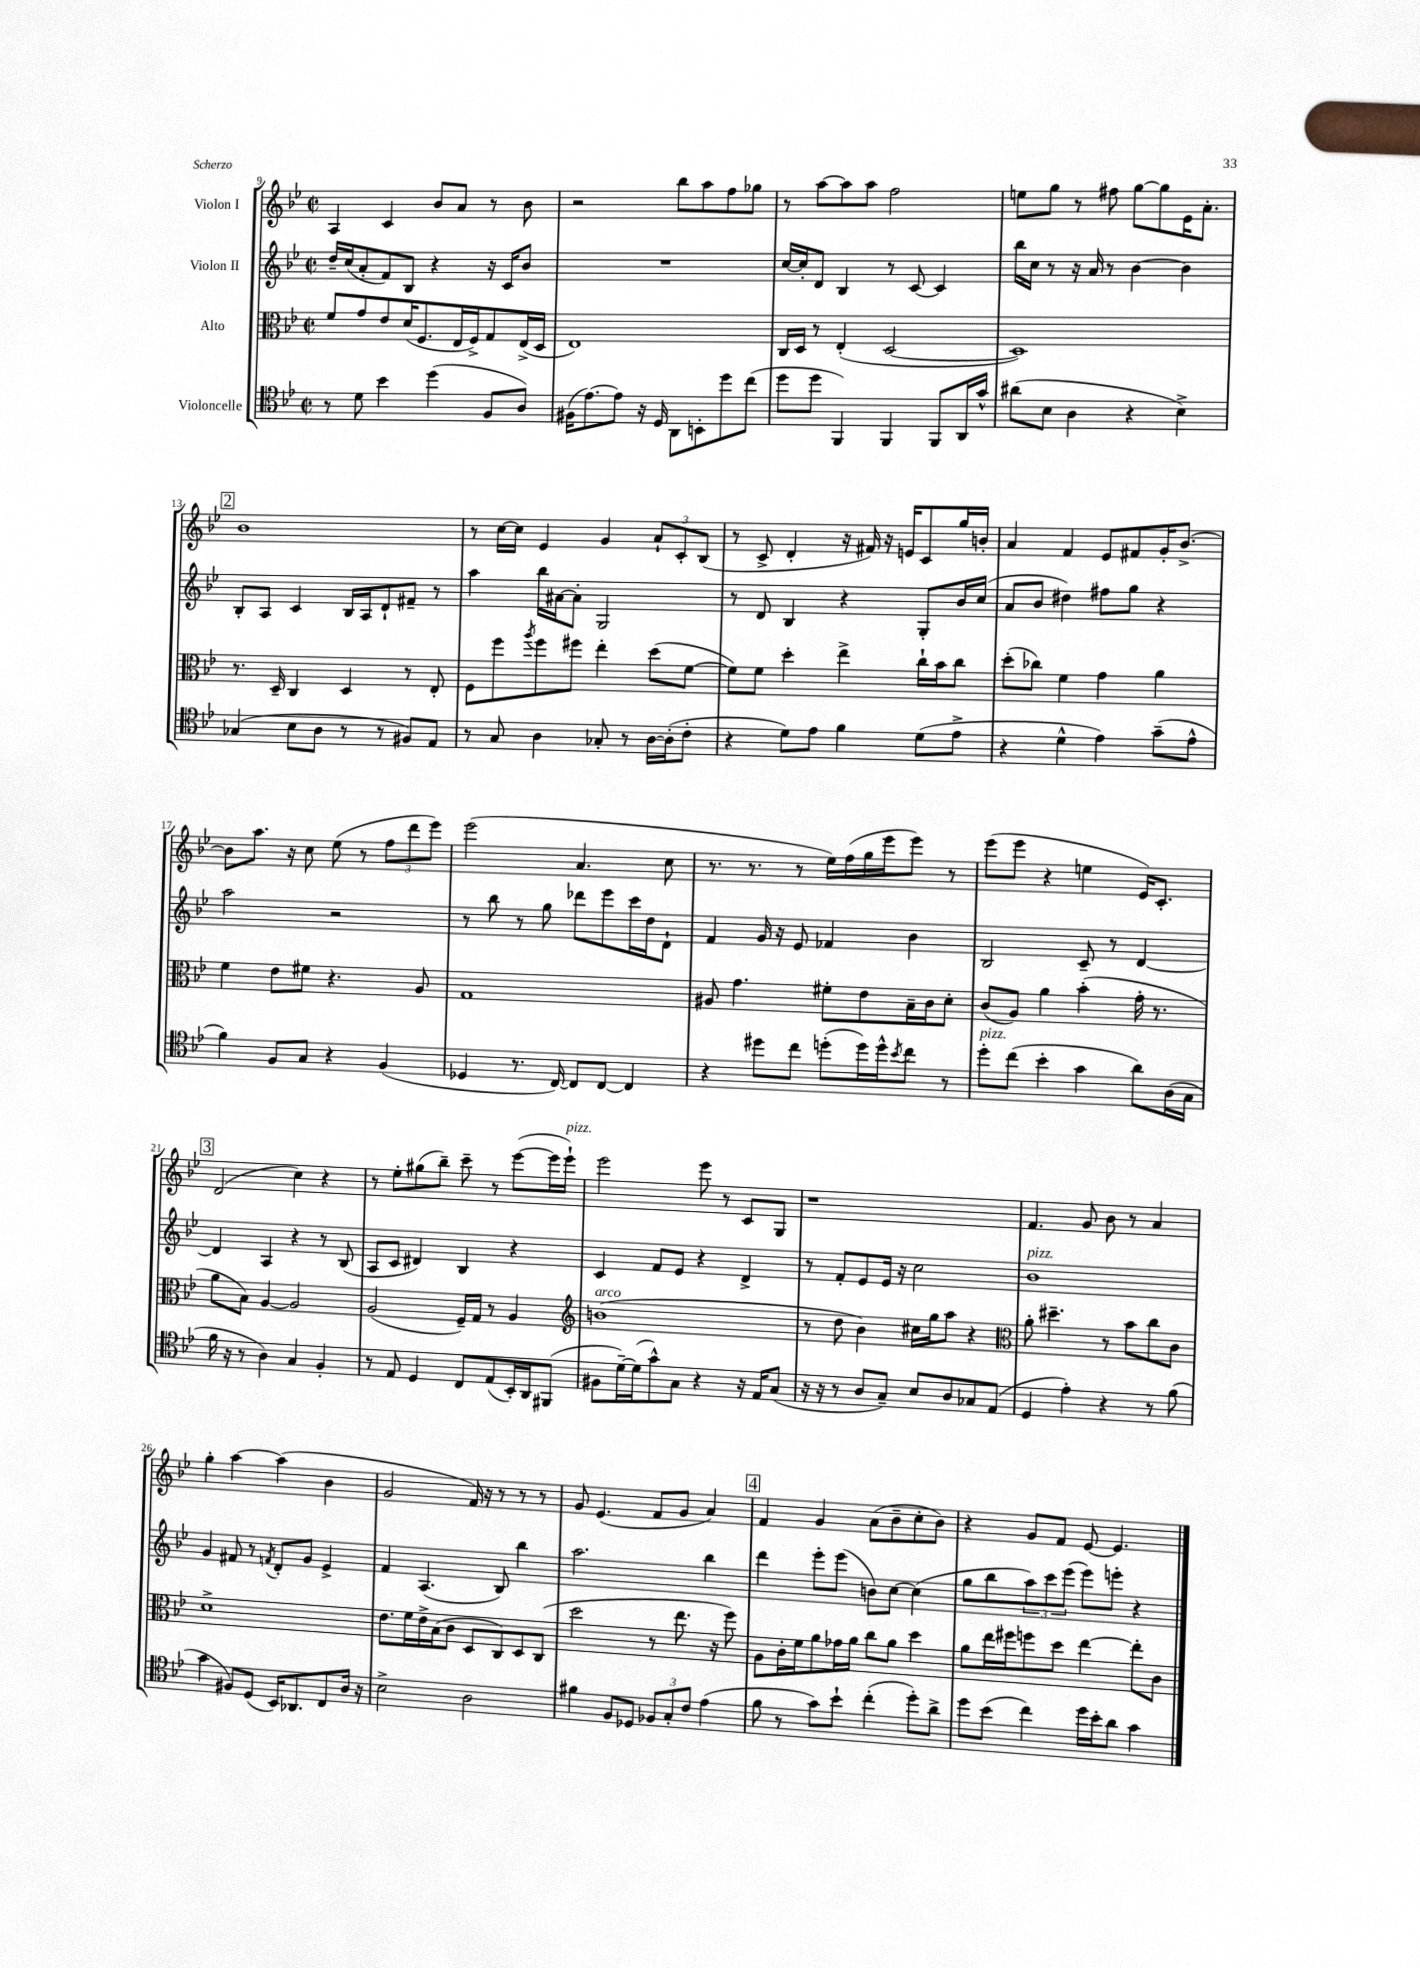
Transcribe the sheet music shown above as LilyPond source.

<<
\new StaffGroup <<
\new Staff = "s0" \with { instrumentName = "Violon I" } {
    \clef treble \key bes \major \defaultTimeSignature \time 2/2
    a4 c'4 bes'8 a'8 r8 bes'8 |
    r2 bes''8 a''8 f''8 ges''8 |
    r8 a''8~ a''8 a''8 f''2 |
    e''8 g''8 r8 fis''8 g''8~ g''8 ees'16 a'8.-. |
    \mark \markup { \box "2" } bes'1 |
    r8 c''16~ c''16 ees'4 g'4 \tuplet 3/2 { a'8-! c'8-. bes8( } |
    r8 c'8-> d'4-. r16 fis'16) r16 e'16 c'8 g''16 b'16-. |
    a'4 f'4 ees'8 fis'8 g'16-. bes'8.~-> |
    bes'8 a''8. r16 c''8 ees''8( r8 \tuplet 3/2 { f''8 d'''8 ees'''8) } |
    ees'''2( a'4. c''8 |
    r8. r8. r8 ees''16) f''16( g''16 ees'''16 ees'''8) r8 |
    ees'''8( ees'''8 r4 e''4 ees'16) c'8.-. |
    \mark \markup { \box "3" } d'2( c''4) r4 |
    r8 ees''8-. gis''8( bes''8--) c'''8-- r8 ees'''8~( ees'''16 ees'''16-!^\markup { \italic "pizz." }) |
    ees'''2 ees'''8 r8 c'8 g8 |
    r1 |
    f'4. g'8 bes'8 r8 a'4 |
    g''4-. a''4~ a''4( bes'4 |
    g'2 f'16) r16 r8 r8 r8 |
    g'8 ees'4.( f'8 g'8 a'4) |
    \mark \markup { \box "4" } f'4 g'4 a'8( bes'8-- c''8-. bes'8) |
    r4 g'8 f'8 ees'8~ ees'4. \bar "|." |
}
\new Staff = "s1" \with { instrumentName = "Violon II" } {
    \clef treble \key bes \major \defaultTimeSignature \time 2/2
    d''16-- c''16( a'8-. f'8) bes8 r4 r16 c'16 bes'8 |
    R1 |
    c''16~ c''16-. d'8 bes4 r8 c'8~ c'4 |
    bes''16 c''16 r8 r16 a'16 r8 bes'4~ bes'4 |
    \mark \markup { \box "2" } bes8-. a8 c'4 bes16 a16 d'8-! fis'8-- r8 |
    a''4 bes''16 ais'16~ ais'8-. g2 |
    r8 d'8 bes4 r4 g8-. bes'16 c''16( |
    a'8 bes'8 dis''4) fis''8 g''8 r4 |
    a''2 r2 |
    r8 bes''8 r8 g''8 des'''8 ees'''8 c'''16 d''16 d'8-! |
    f'4 g'16 r16 ees'8 fes'4 bes'4 |
    bes2 c'8-- r8 d'4~ |
    \mark \markup { \box "3" } d'4 a4 r4 r8 bes8( |
    a8 c'8 dis'4) bes4 r4 |
    c'4 f'8 ees'8 r4 d'4-> |
    r8 f'8-. ees'8 ees'16 r16 c''2 |
    bes'1^\markup { \italic "pizz." } |
    g'4 fis'8 r8 \acciaccatura { f'8 } d'8-. g'8 ees'4-> |
    f'4 a4.( bes8) bes''4 |
    a''2. bes''4 |
    \mark \markup { \box "4" } d'''4 ees'''8-. ees'''8( b'8) c''8~ c''4( |
    g''8 bes''8 \tuplet 3/2 { a''8) c'''8 ees'''8( } ees'''8) e'''8-. r4 \bar "|." |
}
\new Staff = "s2" \with { instrumentName = "Alto" } {
    \clef alto \key bes \major \defaultTimeSignature \time 2/2
    f'8 g'8 ees'8 d'16( f8. ees16 f16->) g8 ees16->( d16 |
    ees1) |
    c16 d16 r8 ees4-.( d2~ |
    d1) |
    \mark \markup { \box "2" } r8. d16-- c4 d4 r8 ees8-. |
    f8 f''8 \acciaccatura { a''8 } f''8 fis''8 ees''4-. d''8( f'8~ |
    f'8) f'8 d''4-. ees''4-> c''16-! bes'16 c''8 |
    d''8-.( ces''8) f'4 g'4 a'4 |
    f'4 ees'8 fis'8 r4. a8 |
    g1 |
    ais8 g'4. fis'8-. ees'8 bes16-- c'16 d'8-. |
    c'8( a8) a'4 bes'4-.( g'16-. r8. |
    \mark \markup { \box "3" } a'8 bes8) a4~ a2 |
    a2( f16--) g16 r8 a4 |
    \clef treble b'1^\markup { \italic "arco" }( |
    r8 d''8 bes'4) cis''16 g''16 a''8 r4 |
    \clef alto a'8-. dis''4.-- r8 bes'8 c''8 c'8 |
    d'1-> |
    ees'8. f'16 ees'16-> bes16( c'8 d8 c8) d8 c8( |
    d''2 r8 ees''8. r16 f''8) |
    \mark \markup { \box "4" } a8 c'16-. f'16 a'8 ges'16 a'16 c''8 a'8 d''4 |
    a'8 ees''16 fis''16 f''8 d''8 ees''4~ ees''8-. c'8 \bar "|." |
}
\new Staff = "s3" \with { instrumentName = "Violoncelle" } {
    \clef tenor \key bes \major \defaultTimeSignature \time 2/2
    r8 d'8 bes'4 d''4( f8 a8) |
    fis16( ees'8.~) ees'8 r16 d16 a,8 b,8-. d''8 c''8( |
    d''8 d''8 f,4) f,4 f,8 a,16 g'16-^ |
    ais'8( bes8 a4 r4 bes4->) |
    \mark \markup { \box "2" } ges4( bes8 a8 r8 r8 fis8) ees8 |
    r8 g8 a4 ges8-. r8 a16~ a16-.( c'8-. |
    r4 d'8) ees'8 f'4 d'8( ees'8-> |
    r4 d'4-^ ees'4) g'8--( ees'8-^ |
    f'4) f8 g8 r4 f4( |
    des4 r8. c16~) c8 c8~ c4 |
    r4 dis''8 c''8 d''8-.( d''16) d''16-^ \acciaccatura { bes'8 } c''8 r8 |
    d''8-.^\markup { \italic "pizz." } c''8( bes'4-. g'4 a'8) a16( g16 |
    \mark \markup { \box "3" } f'16 r16 r8 a4) g4 f4-. |
    r8 ees8 d4 c8 ees8( bes,16-.) a,16 fis,8( |
    fis8 d'16~--) d'16( g'8-^) g8 r4 r16 ees16 g8( |
    r16 r16 r8 a8 g8--) bes8 a8 ges8 ees8( |
    d4 ees'4-.) r4 r8 f'8( |
    g'4 fis8) d8( bes,16) aes,8. c8 a16 r16 |
    bes2-> a2 |
    fis'4 f8 des8 \tuplet 3/2 { fes8 g8-. c'8 } ees'4( |
    \mark \markup { \box "4" } f'8 r8 g'8) bes'8-! c''4-.( d''8-.) a'8-> |
    d''8 bes'8( c''4) d''16 bes'16-. a'8 g'4 \bar "|." |
}
>>
>>
\layout { \context { \Score currentBarNumber = #9 } }
